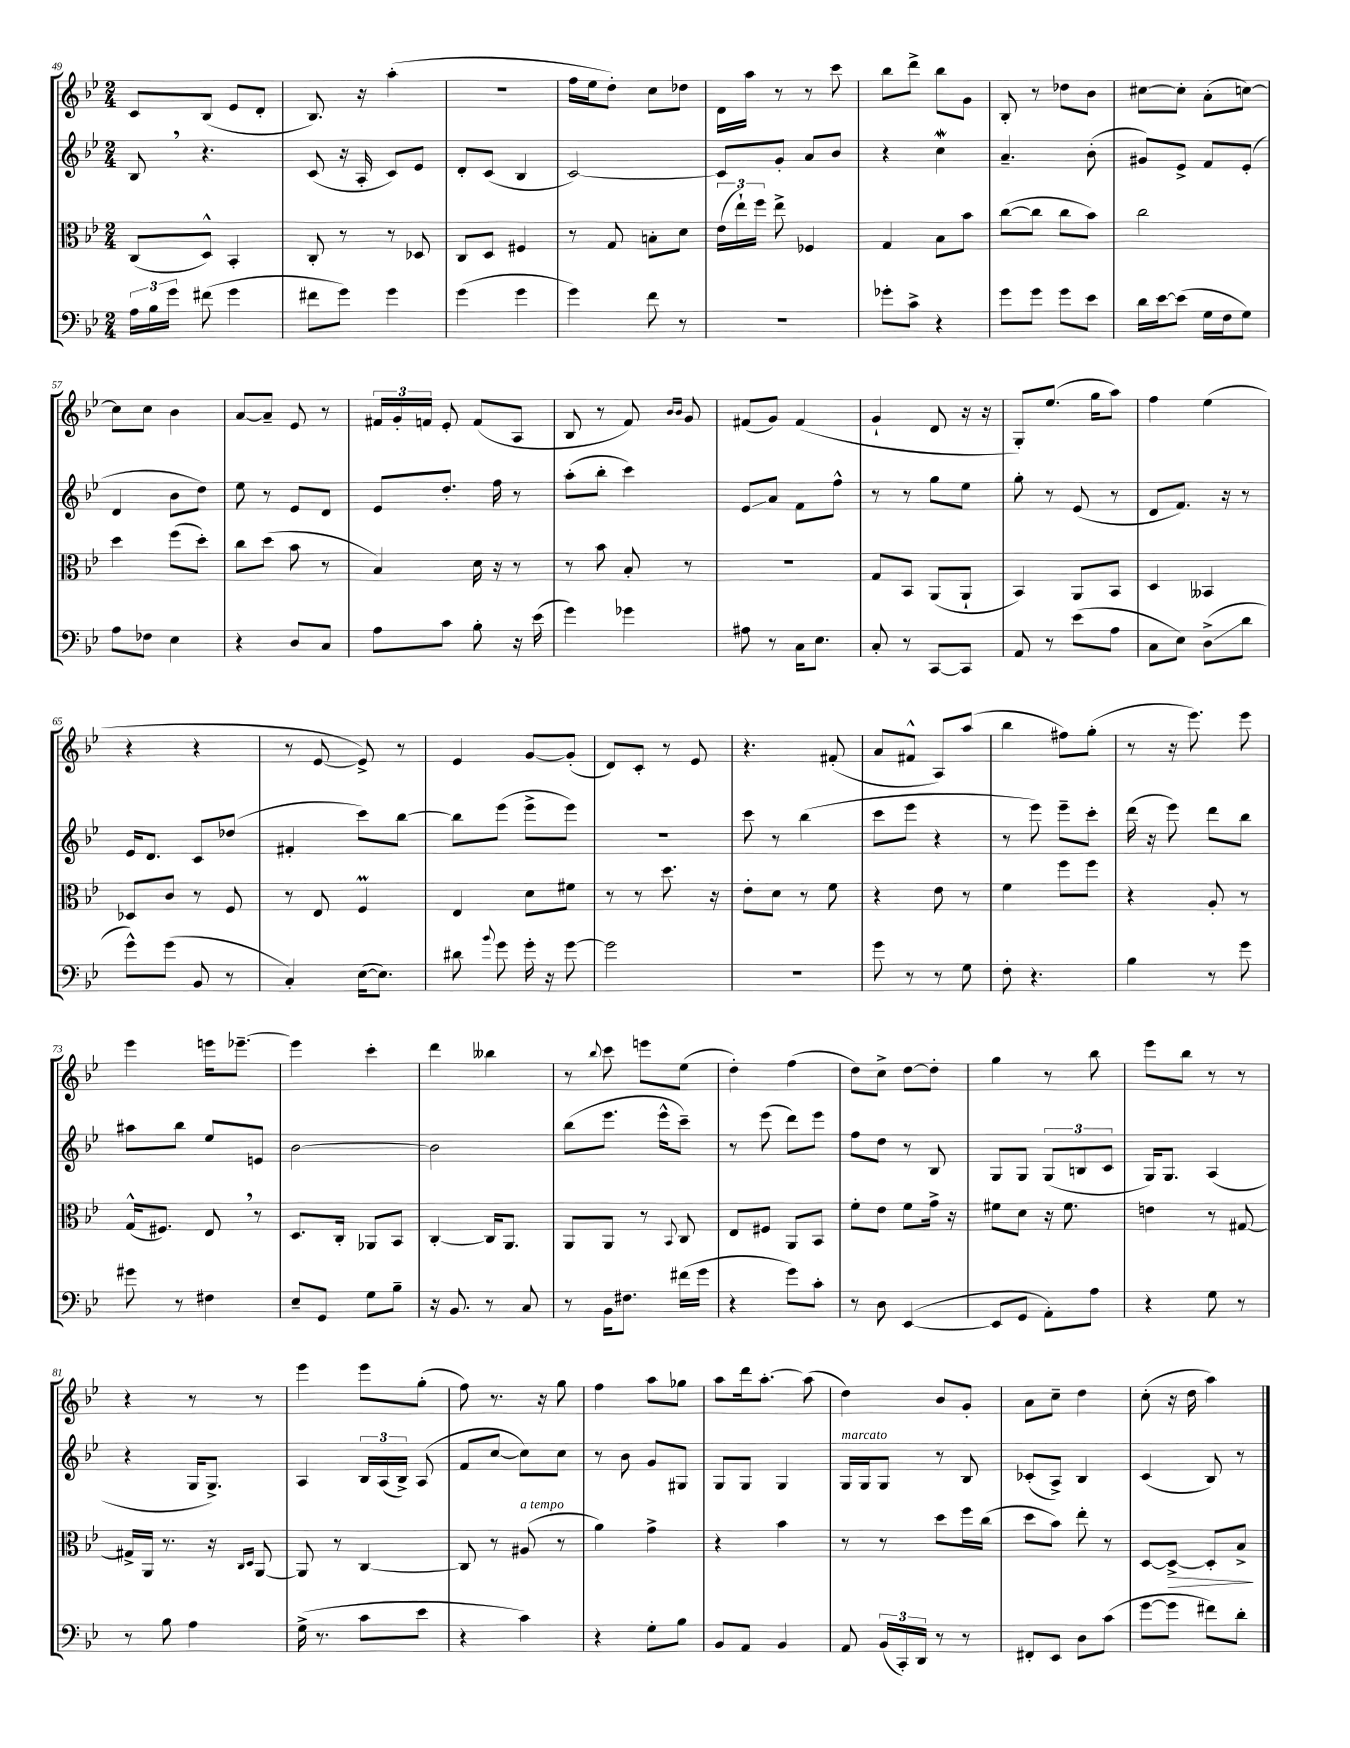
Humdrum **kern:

**kern	**kern	**kern	**kern
*staff4	*staff3	*staff2	*staff1
*clefF4	*clefC3	*clefG2	*clefG2
*k[b-e-]	*k[b-e-]	*k[b-e-]	*k[b-e-]
*M2/4	*M2/4	*M2/4	*M2/4
24A\LL	(8C/L	8B-/	8c/L
24B-\	.	.	.
24g\JJ	.	.	.
(8f#\	8D^^/J)	4.r	(8B-/J
4g\	4BB-'/	.	8e-/L
.	.	.	8d'/J
=	=	=	=
8f#\L	8C'/	(8c/	8.B-/)
8g\J)	8r	16r	.
.	.	16A'/	16r
4g\	8r	8c/L)	(4aa'\
.	8D-/	8e-/J	.
=	=	=	=
(4g\	8C/L	8d'/L	2r
.	8D/J	(8c/J	.
4g\	4F#/	4B-/	.
=	=	=	=
4g\)	8r	[2c/)	16ff\LL
.	.	.	16ee-\J
.	8G/	.	8dd'\J)
8f\	8B'\L	.	8cc\L
8r	8d\J	.	8dd-\J
=	=	=	=
2r	(24e-\LL	8c/]L	16d\LL
.	24ee-`\)	.	.
.	.	.	16aa\JJ
.	24ff\JJ	.	.
.	8ee-^\	8g'/J	8r
.	4F-/	8a/L	8r
.	.	8b-/J	8ccc\
=	=	=	=
8g-'\L	4G/	4r	8bb-\L
8c^\J	.	.	8ddd^\J
4r	8B-\L	4cc\	8bb-\L
.	8b-\J	.	8g\J
=	=	=	=
8g\L	([8cc\L	4.a~/	8B-'/
8g\J	8cc\]J	.	8r
8g\L	8cc\L	.	8dd-\L
8e-\J	8b-\J)	(8b-'\	8b-\J
=	=	=	=
16d\LL	2cc\	8g#/L)	[8cc#\L
[16e-\J	.	.	.
(8e-\]J	.	8e-^/J	8cc#'\]J
16G\LL	.	8f/L	(8a'\L
16F\J	.	.	.
8G\J)	.	(8e-'/J	[8cc\J)
=	=	=	=
8A\L	4dd\	4d/	8cc\]L
8F-\J	.	.	8cc\J
4E-\	(8ff\L	8b-\L	4b-\
.	8dd'\J)	8dd\J)	.
=	=	=	=
4r	8cc\L	8ee-\	[8a/L
.	(8dd\J	8r	8a~/]J
8D/L	8b-\	8e-/L	8e-/
8C/J	8r	8d/J	8r
=	=	=	=
8A\L	4B-/)	8e-/L	24f#/LL
.	.	.	24g'/
.	.	.	24f/JJ
8c\J	.	8.dd'/J	8e-'/
8B-'\	16d\	.	(8f/L
.	16r	16ff\	.
16r	8r	8r	8A/J
(16e-\	.	.	.
=	=	=	=
4g\)	8r	(8aa'\L	8B-/
.	8b-\	8bb-'\J	8r
4g-\	8B-'/	4ccc\)	8f/)
.	.	.	16qqb-/LL
.	.	.	16qqb-/JJ
.	8r	.	8g/
=	=	=	=
8A#\	2r	8e-/L	(8f#/L
8r	.	8a/J	8g/J)
16C\LK	.	8f\L	(4f#/
8.E-\J	.	.	.
.	.	8ff^^\J	.
=	=	=	=
8C'/	8G/L	8r	4g`/
8r	8BB-/J	8r	.
[8CC/L	(8AA/L	8gg\L	8d/
8CC/]J	8AA`/J	8ee-\J	16r
.	.	.	16r
=	=	=	=
8AA/	4BB-/)	8gg'\	8G'/L)
8r	.	8r	(8.ee-/J
(8e-\L	8AA/L	(8e-/	.
.	.	.	16gg\LK
8A\J	8BB-/J	8r	8aa\J)
=	=	=	=
8C\L	4D/	8d/L	4ff\
8E-\J)	.	8.f/J)	.
(8D^\L	4BB--/	.	(4ee-\
.	.	16r	.
8d\J	.	8r	.
=	=	=	=
8g^^\L)	8D-/L	16e-/LK	4r
.	.	8.d/J	.
(8g\J	8c/J	.	.
8BB-/	8r	8c/L	4r
8r	8F/	(8dd-/J	.
=	=	=	=
4C'/)	8r	4f#'/	8r
.	8E-/	.	[8e-/
([16E-\LK	4F/	8ccc\L)	8e-^/])
8.E-\]J)	.	.	.
.	.	[8bb-\J	8r
=	=	=	=
8d#\	4E-/	8bb-\]L	4e-/
8qqb-/	.	.	.
8g\	.	(8eee-\J	.
16g'\	8d\L	8eee-^\L	[8g/L
16r	.	.	.
[8g\	8f#\J	8eee-\J)	(8g'/]J
=	=	=	=
2g\]	8r	2r	8d/L)
.	8r	.	8c'/J
.	8.dd\	.	8r
.	.	.	8e-/
.	16r	.	.
=	=	=	=
2r	8e-'\L	8ccc\	4.r
.	8d\J	8r	.
.	8r	(4bb-\	.
.	8f\	.	(8f#'/
=	=	=	=
8g\	4r	8ccc\L	8a/L
8r	.	8eee-\J	8f#^^/J
8r	8e-\	4r	8A/L)
8G\	8r	.	(8aa/J
=	=	=	=
8F'\	4f\	8r	4bb-\
4.r	.	8eee-\)	.
.	8ff\L	8eee-~\L	8ff#\L)
.	8ff\J	8ccc'\J	(8gg'\J
=	=	=	=
4B-\	4r	(16ddd\	8r
.	.	16r	.
.	.	8eee-\)	16r
.	.	.	8.eee-\)
8r	8A'/	8ddd\L	.
8g\	8r	8bb-\J	8eee-\
=	=	=	=
8g#\	(16G^^/LK	8aa#\L	4eee-\
.	8.F#/J)	.	.
8r	.	8bb-\J	.
4F#\	8E-/	8ee-/L	16eee\LK
.	.	.	[8.eee-~\J
.	8r	8e/J	.
=	=	=	=
8E-~/L	8.D/L	[2b-\	4eee-\]
8GG/J	.	.	.
.	16C'/Jk	.	.
8G\L	8AA-/L	.	4ccc'\
8B-~\J	8BB-/J	.	.
=	=	=	=
16r	[4C'/	2b-\]	4ddd\
8.BB-/	.	.	.
8r	16C/]LK	.	4bb--\
.	8.AA/J	.	.
8C/	.	.	.
=	=	=	=
8r	8AA/L	(8bb-\L	8r
.	.	.	8qqbb-/
16BB-\LK	8AA/J	8.eee-\J	8ccc\
8.F#\J	.	.	.
.	8r	.	8eee\L
.	.	16eee-^^\LK	.
.	8qqBB-/	.	.
(16f#\LL	8C/	8ccc~\J)	(8ee-\J
16g\JJ	.	.	.
=	=	=	=
4r	8E-/L	8r	4dd'\)
.	8F#/J	(8eee-\	.
8g\L)	8AA/L	8ddd\L)	(4ff\
8c'\J	8BB-/J	8eee-\J	.
=	=	=	=
8r	8f'\L	8ff\L	8dd\L)
8D\	8e-\J	8dd\J	8cc^\J
([4EE-/	8f\L	8r	[8dd\L
.	16g^\Jk	8B-/	8dd'\]J
.	16r	.	.
=	=	=	=
8EE-/]L	8f#\L	8G/L	4gg\
8GG/J	8d\J	8G/J	.
8AA'\L)	16r	(12G/L	8r
.	8.f#\	.	.
.	.	12B/	.
8A\J	.	.	8bb-\
.	.	12c/J	.
=	=	=	=
4r	4e\	16G/LK)	8eee-\L
.	.	8.G/J	.
.	.	.	8bb-\J
8G\	8r	(4A/	8r
8r	[8G#/	.	8r
=	=	=	=
8r	16G#^/]LL	4r	4r
.	16AA/JJ	.	.
8B-\	8.r	.	.
4A\	.	16G/LK	8r
.	16r	8.G^/J)	.
.	16qqC/LL	.	.
.	16qqD/JJ	.	.
.	[8AA/	.	8r
=	=	=	=
(16G^\	8AA/]	4A/	4eee-\
8.r	.	.	.
.	8r	.	.
8c\L	[4C/	24B-/LL	8eee-\L
.	.	(24A/	.
.	.	24B-^/JJ)	.
8e-\J	.	(8A/	(8gg'\J
=	=	=	=
4r	8C/]	8f/L	8ff\)
.	8r	[8cc/J	8.r
4c\)	(8A#/	8cc\]L)	.
.	.	.	16r
.	8r	8cc\J	8gg\
=	=	=	=
4r	4a\)	8r	4ff\
.	.	8b-\	.
8G'\L	4g^\	8g/L	8aa\L
8B-\J	.	8G#/J	8gg-\J
=	=	=	=
8BB-/L	4r	8G/L	8aa\L
8AA/J	.	8G/J	16ddd\k
.	.	.	[8.aa'\J
4BB-/	4b-\	4G/	.
.	.	.	(8aa\]
=	=	=	=
8AA/	8r	16G/LL	4dd\)
.	.	16G/J	.
(24BB-/LL	8r	8G/J	.
24CC'/)	.	.	.
24DD/JJ	.	.	.
8r	8dd\L	8r	8b-/L
8r	16ff\L	8B-/	8g'/J
.	(16cc\JJ	.	.
=	=	=	=
8FF#'/L	8dd\L	(8c-'/L	8a\L
8EE-/J	8b-\J)	8A^/J)	8cc~\J
8D\L	8ee-'\	4B-/	4dd\
(8c\J	8r	.	.
=	=	=	=
[8g\L	[8D/L	(4c/	(8cc'\
8g\]J	8D^/_J	.	16r
.	.	.	16dd\
8f#\L)	8D'/]L	8B-/)	4aa\)
8d'\J	8B-^/J	8r	.
==	==	==	==
*-	*-	*-	*-
